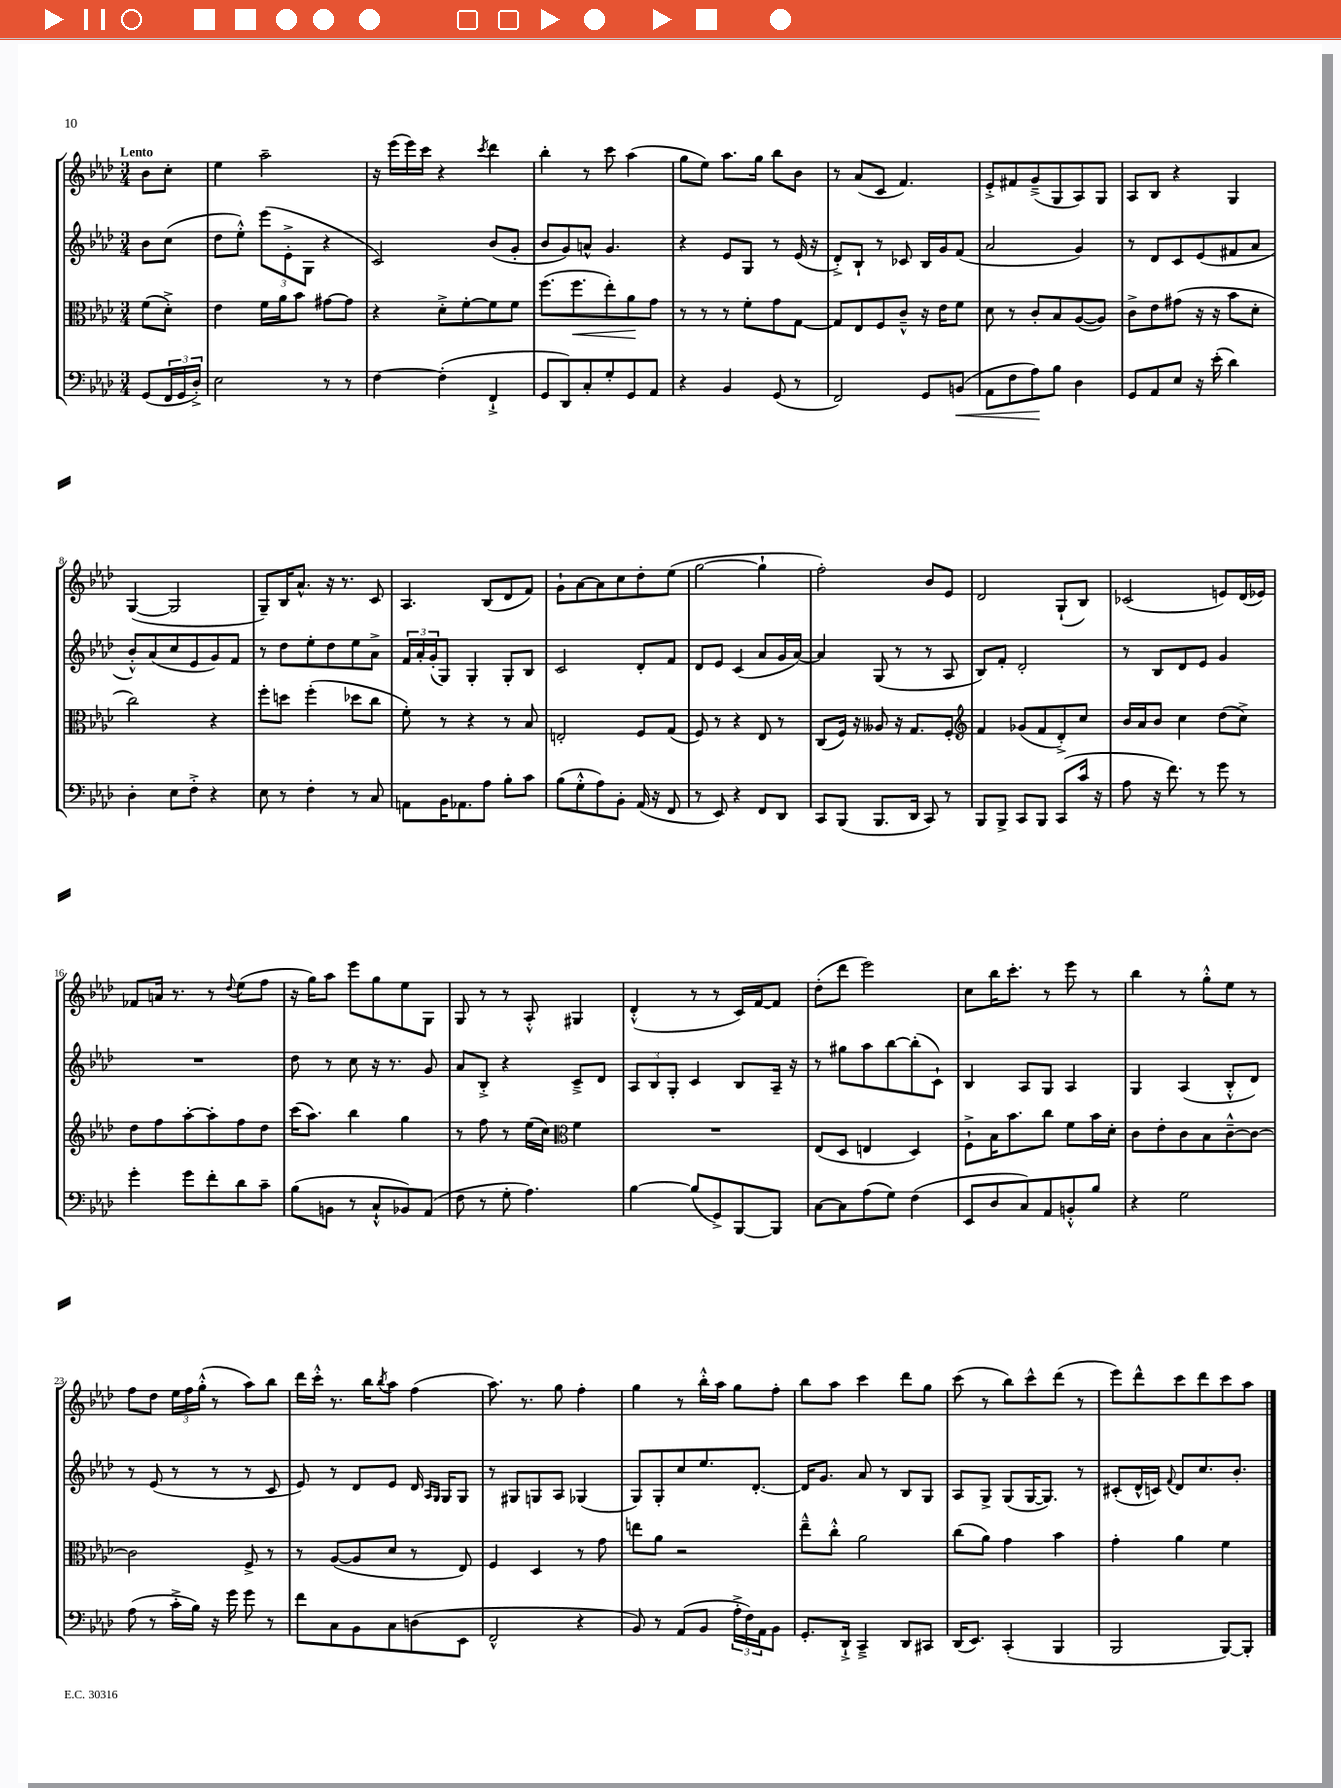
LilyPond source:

<<
\new StaffGroup <<
\new Staff = "s0" {
    \clef treble \key aes \major \numericTimeSignature \time 3/4 \partial 4 \tempo "Lento"
    bes'8 c''8-. |
    ees''4 aes''2-- |
    r16 ees'''16( ees'''16) c'''16 r4 \acciaccatura { c'''8 } des'''4 |
    bes''4-. r8 c'''8 aes''4( |
    g''8 ees''8) aes''8. g''16 bes''8 bes'8 |
    r8 aes'8( c'8 f'4.) |
    ees'8-.-> fis'8 g'8--->( g8 aes8) g8 |
    aes8 bes8 r4 g4 |
    g4~( g2 |
    g8--) bes16 aes'8.-^ r16 r8. c'8 |
    aes4. bes8( des'8 f'8) |
    g'8-! aes'8~ aes'8 c''8 des''8-. ees''8( |
    g''2~ g''4-! |
    f''2-.) bes'8 ees'8 |
    des'2 g8-!( bes8) |
    ces'2( e'8) des'16( ees'16) |
    fes'8 a'16 r8. r8 \appoggiatura { des''8 } ees''8( f''8 |
    r16 g''16) aes''8 ees'''8 g''8 ees''8 g8 |
    g8 r8 r8 aes8-.-^ gis4 |
    des'4-.-^( r8 r8 c'16) f'16~ f'8 |
    des''8-.( des'''8 ees'''2) |
    c''8 bes''16 c'''8.-. r8 ees'''8 r8 |
    bes''4 r8 g''8-.-^ ees''8 r8 |
    f''8 des''8 \tuplet 3/2 { ees''16 f''16 g''16-.-^( } r8 aes''8) bes''8 |
    des'''16 c'''16-.-^ r8. bes''16 \acciaccatura { bes''8 } aes''8 f''4( |
    aes''8.) r8. g''8 f''4-. |
    g''4 r8 bes''16-.-^ aes''16 g''8 f''8-. |
    bes''8 aes''8 c'''4 des'''8 g''8 |
    c'''8( r8 bes''8) c'''8-^ des'''8( r8 |
    ees'''8) des'''8-^ c'''8 des'''8 c'''8 aes''8 \bar "|." |
}
\new Staff = "s1" {
    \clef treble \key aes \major \numericTimeSignature \time 3/4 \partial 4
    bes'8 c''8( |
    des''8 ees''8-.-^) \tuplet 3/2 { ees'''8( ees'8-.-> g8 } r4 |
    c'2) bes'8( g'8-. |
    bes'8 g'8) a'8-^ g'4. |
    r4 ees'8 g8 r8 ees'16( r16 |
    des'8-.->) bes8-! r8 ces'8 bes16 g'16 f'8( |
    aes'2 g'4) |
    r8 des'8 c'8 ees'8( fis'8 aes'8 |
    bes'8-.-^) aes'8( c''8 ees'8 g'8) f'8 |
    r8 des''8 ees''8-. des''8 ees''8 aes'8-> |
    \tuplet 3/2 { f'16 aes'16-. g'16-.( } g8) g4-. g8-. bes8 |
    c'2 des'8-. f'8 |
    des'8 ees'8 c'4( aes'8 g'16 aes'16~) |
    aes'4 g8( r8 r8 aes8 |
    bes8) f'8-. des'2-. |
    r8 bes8 des'8 ees'8 g'4 |
    R2. |
    des''8 r8 c''8 r16 r8. g'8 |
    aes'8 bes8-.-> r4 c'8---> des'8 |
    \tuplet 3/2 { aes8 bes8 g8-. } c'4 bes8 aes16-- r16 |
    r8 gis''8 aes''8 bes''8~ bes''8-.( c'8-!) |
    bes4 aes8 g8 aes4 |
    g4 aes4( bes8-.-^ des'8) |
    r8 ees'8( r8 r8 r8 c'8 |
    ees'8) r8 des'8 ees'8 des'16 \grace { aes16 g16 } g16 g8 |
    r8 gis8 g8 aes8 ges4( |
    g8) g8-. c''8 ees''8. des'8.~-. |
    des'16 g'8. aes'8 r8 bes8 g8 |
    aes8 g8-> g8( g16~ g8.) r8 |
    cis'8-.( des'16-^ c'16) \appoggiatura { f'8 } des'8 c''8. bes'8.-. \bar "|." |
}
\new Staff = "s2" {
    \clef alto \key aes \major \numericTimeSignature \time 3/4 \partial 4
    f'8( des'8-.->) |
    ees'4 f'16 aes'16 bes'8 gis'8~ gis'8 |
    r4 des'8-.-> f'8~-. f'8 f'8 |
    f''8.( f''8.\< ees''8-.) aes'8\! g'8 |
    r8 r8 r8 f'8-. g'8 g8~ |
    g8 ees8 f8 c'8---^ r16 ees'16 f'8 |
    des'8 r8 c'8-. bes8 aes8~( aes8) |
    c'8-> ees'8 gis'8( r16 r16 bes'8 des'8-. |
    c''2) r4 |
    f''8-. d''8 f''4-.( des''8 c''8 |
    f'8-.) r8 r4 r8 bes8 |
    e2-. f8 g8( |
    f8) r8 r4 ees8 r8 |
    c8( f16) r16 aeses8 r16 g8. f8-. |
    \clef treble f'4 ges'8( f'8 des'8-.->) c''8 |
    bes'16 aes'16 bes'8 c''4 des''8( c''8->) |
    des''8 f''8 aes''8~-. aes''8-. f''8 des''8 |
    c'''16( aes''8.) bes''4 g''4 |
    r8 f''8 r8 ees''16( c''16) \clef alto f'4 |
    R2. |
    ees8( des8 e4 des4) |
    f8-!-> bes16 bes'8. c''8 f'8 bes'16 des'16-. |
    c'8 ees'8-. c'8 bes8 c'8~---^ c'8~ |
    c'2 f8-> r8 |
    r8 aes8~( aes8 des'8 r8 ees8) |
    f4 des4 r8 g'8 |
    e''8 aes'8 r2 |
    ees''8---^ c''8-.-^ aes'2 |
    c''8( aes'8) g'4 bes'4 |
    g'4-. aes'4 f'4 \bar "|." |
}
\new Staff = "s3" {
    \clef bass \key aes \major \numericTimeSignature \time 3/4 \partial 4
    g,8( \tuplet 3/2 { f,16 g,16 des16-.->) } |
    ees2 r8 r8 |
    f4~ f4-.( f,4-!-> |
    g,8 des,8) c8-. g8-. g,8 aes,8 |
    r4 bes,4 g,8( r8 |
    f,2) g,8 b,8\<( |
    aes,8 f8 aes8\!) bes8 des4 |
    g,8 aes,8 ees8 r16 ees'16-.( des'4) |
    des4-. ees8 f8-.-> r4 |
    ees8 r8 f4-. r8 c8 |
    a,8 bes,16 aes,8. aes8 bes8-. c'8 |
    bes8( g8-.-^ aes8) bes,8-. aes,16( r16 f,8 |
    r8 ees,8) r4 f,8 des,8 |
    c,8 bes,,8( bes,,8. des,16 c,8) r8 |
    bes,,8 bes,,8-> c,8 bes,,8 c,8( c'16 r16 |
    aes8 r16 f'8.) r8 g'8 r8 |
    g'4-. g'8 f'8-. des'8 c'8-- |
    bes8( b,8 r8 c8-!-^ bes,8) aes,8( |
    f8 r8 g8-. aes4.) |
    bes4~ bes8( g,8->) bes,,8~ bes,,8 |
    c8~ c8 aes8( g8) f4( |
    ees,8 des8 c8) aes,8 b,8-.-^ bes8 |
    r4 g2 |
    aes8( r8 c'16-.-> bes16) r16 g'16 g'8 r8 |
    f'8 c8 bes,8 c8 d8( ees,8 |
    f,2-^ r4 |
    bes,8) r8 aes,8( bes,8 \tuplet 3/2 { aes16-.-> f16) aes,16 } bes,8 |
    g,8.-. des,16-!-> c,4---> des,8 cis,8 |
    des,16( ees,8.) c,4-.( bes,,4 |
    bes,,2 bes,,8~) bes,,8-. \bar "|." |
}
>>
>>
